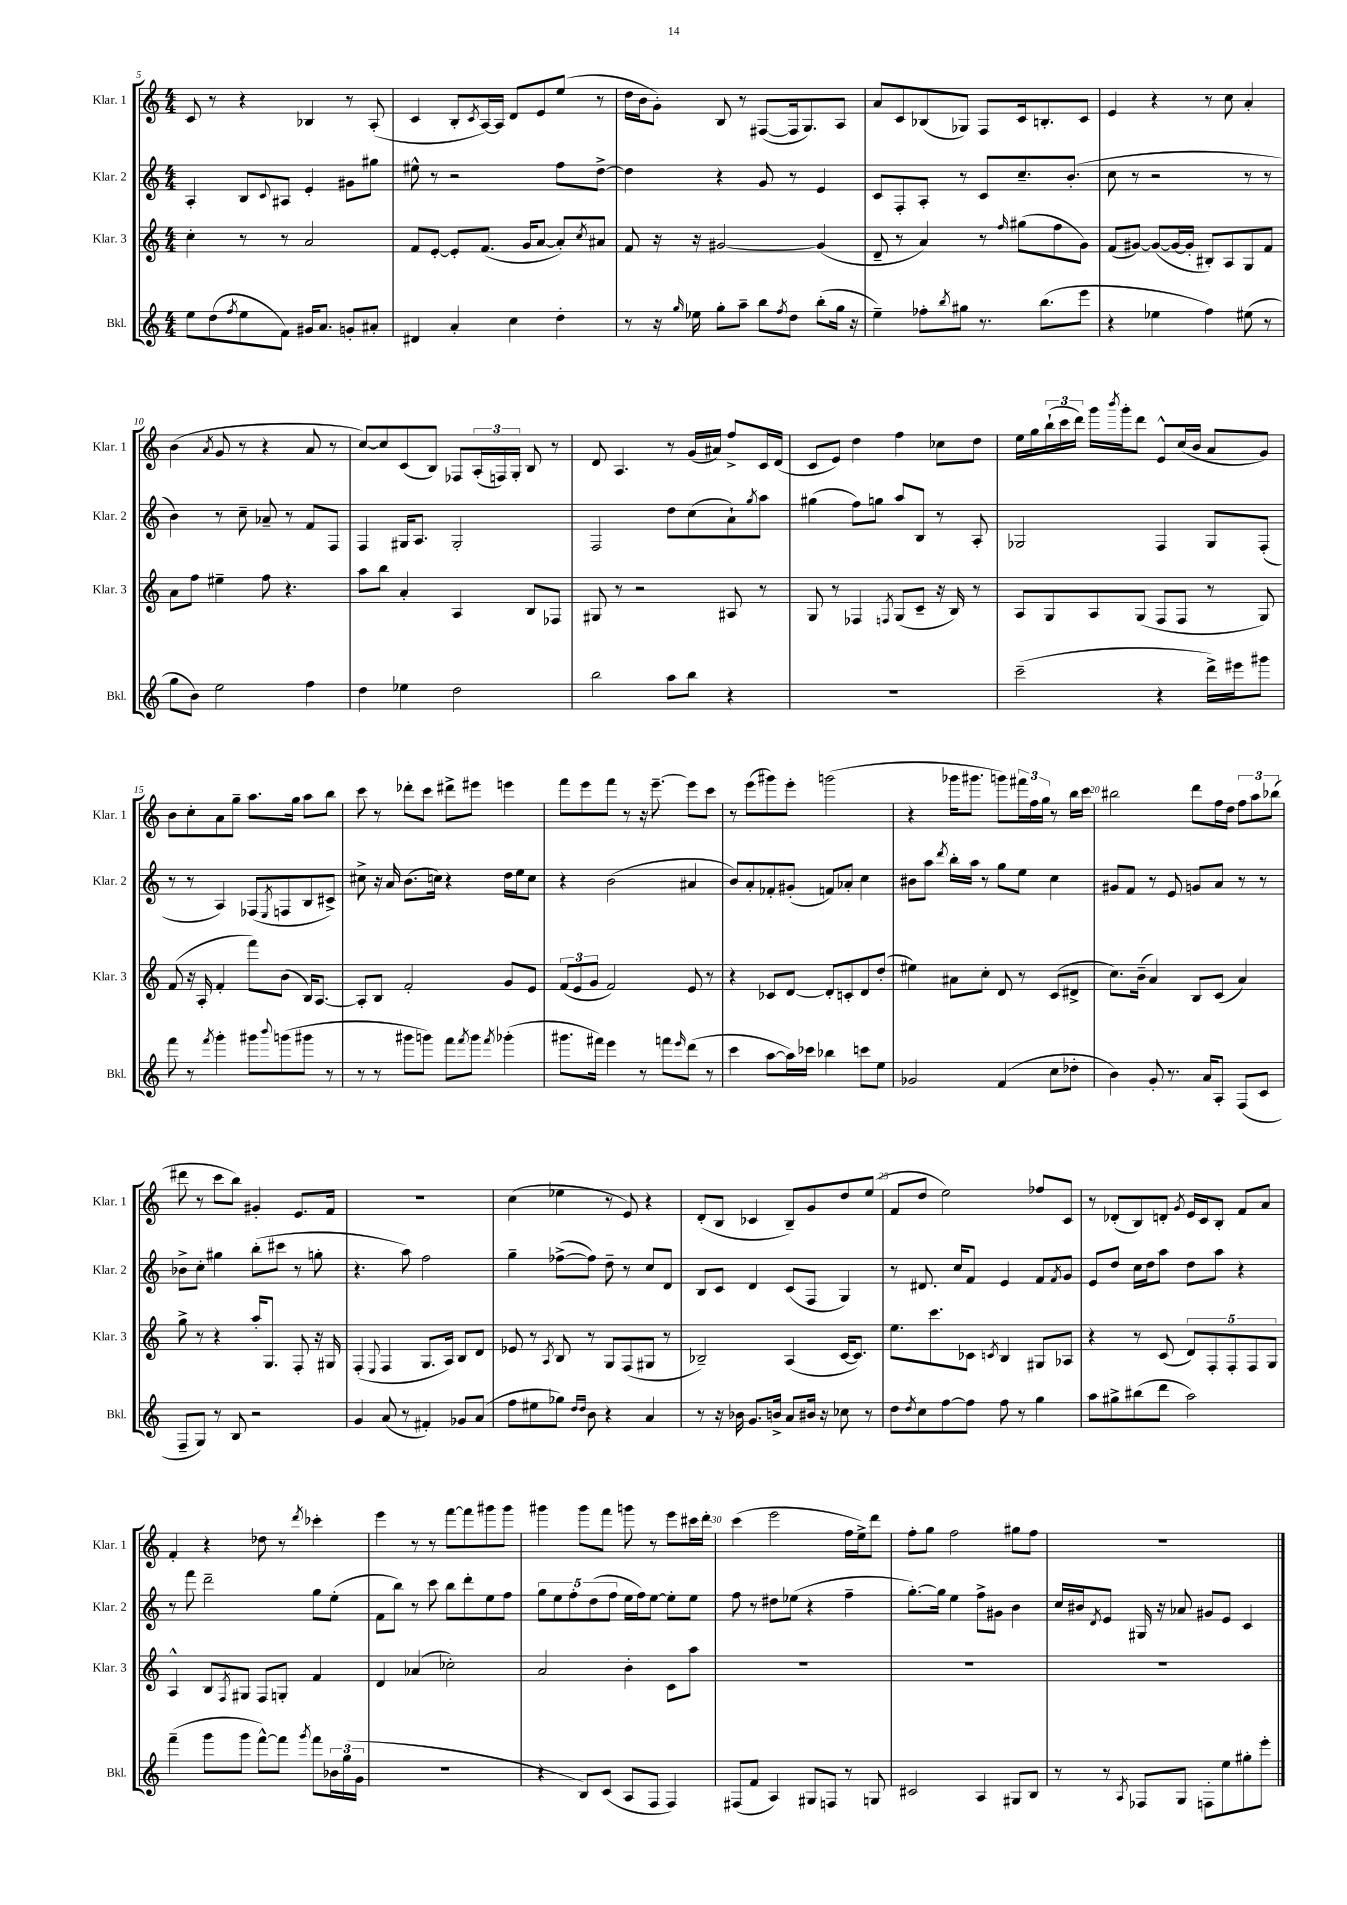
<<
\new StaffGroup <<
\new Staff = "s0" \with { instrumentName = "Klar. 1" shortInstrumentName = "Klar. 1" } {
    \clef treble \key c \major \numericTimeSignature \time 4/4
    c'8 r8 r4 bes4 r8 a8-.( |
    c'4 b8-. \acciaccatura { c'8 } a16~) a16 d'8 e'8 e''8( r8 |
    d''16 b'16 g'8-.) b8 r8 fis8~( fis16 g8.) a8 |
    a'8 c'8 bes8( ges8) f8 c'16 b8.-. c'8 |
    e'4 r4 r8 c''8 a'4-. |
    b'4( \acciaccatura { a'8 } g'8 r8 r4 a'8 r8 |
    c''8~) c''8 c'8( b8) fes8 \tuplet 3/2 { a16-.( f16) g16-. } b8 r8 |
    d'8 a4. r8 g'16( ais'16) f''8-> c'16 d'16( |
    c'8 e'8) d''4 f''4 ces''8 d''8 |
    e''16 g''16 \tuplet 3/2 { b''16-!( c'''16 d'''16) } g'''16 \acciaccatura { b'''8 } g'''16-. d'''8 e'8-^ c''16( b'16 a'8 g'8) |
    b'8 c''8-. a'8 g''8-- a''8. g''16 a''8 b''8 |
    c'''8 r8 des'''8-. c'''8 dis'''8-> eis'''8 e'''4 |
    f'''8 e'''8 f'''8 r8 r16 e'''8.~-- e'''8 c'''8 |
    r8 e'''8( gis'''8) e'''8-. g'''2( |
    r4 ges'''16 gis'''8. g'''8) \tuplet 3/2 { fis'''16 f''16 g''16 } r8 b''16 c'''16 |
    bis''2 d'''8 f''16 d''16 \tuplet 3/2 { f''8 a''8 bes''8( } |
    dis'''8 r8 c'''8 b''8) gis'4-. e'8. f'16 |
    R1 |
    c''4( ees''4 r8 e'8) r4 |
    d'8-.( b8 ces'4 b8--) g'8 d''8 e''8( |
    f'8 d''8 e''2) fes''8 c'8 |
    r8 des'8-.( b8) d'8-. \acciaccatura { g'8 } e'16 c'16 b8-. f'8 a'8 |
    f'4-. r4 des''8 r8 \acciaccatura { d'''8 } ces'''4-. |
    e'''4 r8 r8 f'''8~ f'''8 gis'''8 gis'''8 |
    gis'''4 gis'''8 f'''8 g'''8 r8 e'''8 cis'''16 d'''16-. |
    c'''4( e'''2 f''16 e''16->) d'''8 |
    f''8-. g''8 f''2 gis''8 f''8 |
    R1 \bar "|." |
}
\new Staff = "s1" \with { instrumentName = "Klar. 2" shortInstrumentName = "Klar. 2" } {
    \clef treble \key c \major \numericTimeSignature \time 4/4
    a4-. b8 \appoggiatura { c'8 } ais8 e'4-. gis'8 gis''8 |
    eis''8-^ r8 r2 f''8 d''8~-> |
    d''4 r4 g'8 r8 e'4 |
    c'8 f8-. a8-. r8 c'8 c''8.-- b'8.-.( |
    c''8 r8 r2 r8 r8 |
    b'4) r8 c''8-- aes'8-- r8 f'8 f8 |
    f4 gis16 a8. gis2-. |
    f2 d''8 c''8( a'8-!) \acciaccatura { g''8 } a''8 |
    gis''4( f''8) g''8 a''8 b8 r8 a8-. |
    ges2 f4 ges8 f8-.( |
    r8 r8 a4) fes8( \acciaccatura { e8 } f8 b8 cis'8->) |
    cis''8-> r16 a'16 b'8.( c''16) r4 d''16 e''16 c''8 |
    r4 b'2( ais'4 |
    b'8) a'8-. fes'8-. gis'8-.( f'8) aes'8-. c''4 |
    bis'8 a''8 \acciaccatura { d'''8 } b''16-. a''16 r8 g''8 e''8 c''4 |
    gis'8 f'8 r8 e'8 g'8 a'8 r8 r8 |
    bes'8-> c''8-. gis''4 b''8-.( cis'''8 r8 g''8-. |
    r4. a''8) f''2 |
    g''4-- fes''8~->( fes''8) d''8-- r8 c''8 d'8 |
    b8 c'8 d'4 c'8( f8 g4) |
    r8 dis'8. c''16 f'8 e'4 f'8 \acciaccatura { f'8 } g'8 |
    e'8 d''8 c''16 d''16 a''8 d''8 a''8 r4 |
    r8 f'''8 d'''2-- g''8 e''8-.( |
    f'8 b''8) r8 c'''8 b''8 d'''8-. e''8 f''8 |
    \tuplet 5/4 { g''8 e''8 f''8-. d''8( f''8 } e''16 f''16) e''8~ e''8-. e''8 |
    f''8 r8 dis''8 ees''8( r4 f''4-- |
    g''8.~-.) g''16 e''4 f''8-> gis'8 b'4 |
    c''16 bis'16 \acciaccatura { d'8 } e'8 gis16 r16 aes'8 gis'8 e'8 c'4 \bar "|." |
}
\new Staff = "s2" \with { instrumentName = "Klar. 3" shortInstrumentName = "Klar. 3" } {
    \clef treble \key c \major \numericTimeSignature \time 4/4
    c''4-. r8 r8 a'2 |
    f'8 e'8~-. e'8-. f'8.( g'16 a'8~ a'8-.) \acciaccatura { c''8 } ais'8 |
    f'8 r16 r16 gis'2~ gis'4( |
    d'8-- r8 a'4) r8 \grace { f''16 } gis''8( f''8 g'8) |
    f'8( gis'8~) gis'8~( gis'16~ gis'16-. bis8-.) a8 g8 f'8 |
    a'8 f''8 eis''4-- f''8 r4. |
    a''8 b''8 a'4-. a4 b8 fes8 |
    gis8 r8 r2 ais8 r8 |
    g8 r8 fes4 \acciaccatura { f8 } g8( c'8-- r16 b16) r8 |
    a8 g8 a8 g8( f8 f8 r8 g8) |
    f'8( r16 a16-. f'4-. f'''8) b'8( b16) a8.~ |
    a8-. b8 f'2-. g'8 e'8 |
    \tuplet 3/2 { f'8( e'8 g'8 } f'2) e'8 r8 |
    r4 ces'8 d'8~ d'8-. c'8-. d'8 d''8-.( |
    eis''4) ais'8 c''8-. d'8 r8 c'8( dis'8-> |
    c''8.) b'16--( a'4) b8 c'8( a'4) |
    g''8-> r8 r4 a''16-. g8. f8-. r16 gis16 |
    f4-.( \appoggiatura { e8 } f4 g8. a16) b8 d'8 |
    ees'8 r8 \acciaccatura { a8 } b8 r8 g8 f8( gis8 r8 |
    bes2--) a4( c'16~ c'8.) |
    e''8. c'''8. ces'8 \acciaccatura { c'8 } b4 gis8 aes8 |
    r4 r8 c'8( \tuplet 5/4 { d'8) f8-. f8-. f8 g8 } |
    a4-^ b8 \acciaccatura { f8 } gis8 f8 g8-. f'4 |
    d'4 aes'4( ces''2-.) |
    a'2 b'4-. c'8 a''8 |
    R1 |
    R1 |
    R1 \bar "|." |
}
\new Staff = "s3" \with { instrumentName = "Bkl." shortInstrumentName = "Bkl." } {
    \clef treble \key c \major \numericTimeSignature \time 4/4
    e''8 d''8( \acciaccatura { f''8 } e''8 f'8) gis'16 a'8. g'8-. ais'8-. |
    dis'4 a'4-. c''4 d''4-. |
    r8 r16 \grace { g''16 } ees''16 g''8-. a''8-- b''8 \acciaccatura { f''8 } d''8 b''8-.( g''16 r16 |
    e''4--) fes''8-. \acciaccatura { b''8 } gis''8 r8. b''8.( e'''8 |
    r4 ees''4 f''4) eis''8( r8 |
    g''8 b'8) e''2 f''4 |
    d''4 ees''4 d''2 |
    b''2 a''8 b''8 r4 |
    R1 |
    c'''2--( r4 d'''16->) eis'''16 gis'''8 |
    f'''8 r8 \acciaccatura { f'''8 } g'''4-. gis'''8 \appoggiatura { b'''8 } g'''8( gis'''8 r8 |
    r8 r8 gis'''8 g'''8) f'''8 \acciaccatura { f'''8 } g'''8 \acciaccatura { f'''8 } ges'''4-.( |
    gis'''8. fis'''16) e'''4 r8 f'''8 \grace { e'''16 } d'''8( r8 |
    c'''4 a''8~ a''16) ces'''16 bes''4 c'''8 e''8 |
    ges'2 f'4( c''8 des''8-. |
    b'4) g'8-. r8. a'16 a8-. f8( c'8 |
    f8-- g8) r8 b8 r2 |
    g'4 a'8( r8 fis'4-.) ges'8 a'8( |
    f''8 eis''8 ges''8) \grace { d''16 d''16 } b'8 r4 a'4 |
    r8 r16 bes'16 g'8. b'16-> a'8 bis'16 r16 ces''8 r8 |
    d''8 \acciaccatura { d''8 } c''8 f''8~ f''8 f''8 r8 g''4 |
    a''8 gis''8-> bis''8( d'''8 a''2) |
    f'''4--( g'''8 g'''8 f'''8~-^) f'''8 \acciaccatura { g'''8 } f'''8 \tuplet 3/2 { bes'16 g''16( g'16 } |
    R1 |
    r4 b8) c'8( a8 f8 f4) |
    fis8( f'8 a4) gis8 f8 r8 g8 |
    cis'2 a4 gis8 b8 |
    r8 r8 \acciaccatura { a8 } fes8 g8 f8-. e''8 gis''8-. e'''8-. \bar "|." |
}
>>
>>
\layout { \context { \Score currentBarNumber = #5 \override BarNumber.break-visibility = ##(#f #t #t) barNumberVisibility = #(every-nth-bar-number-visible 5) } }
